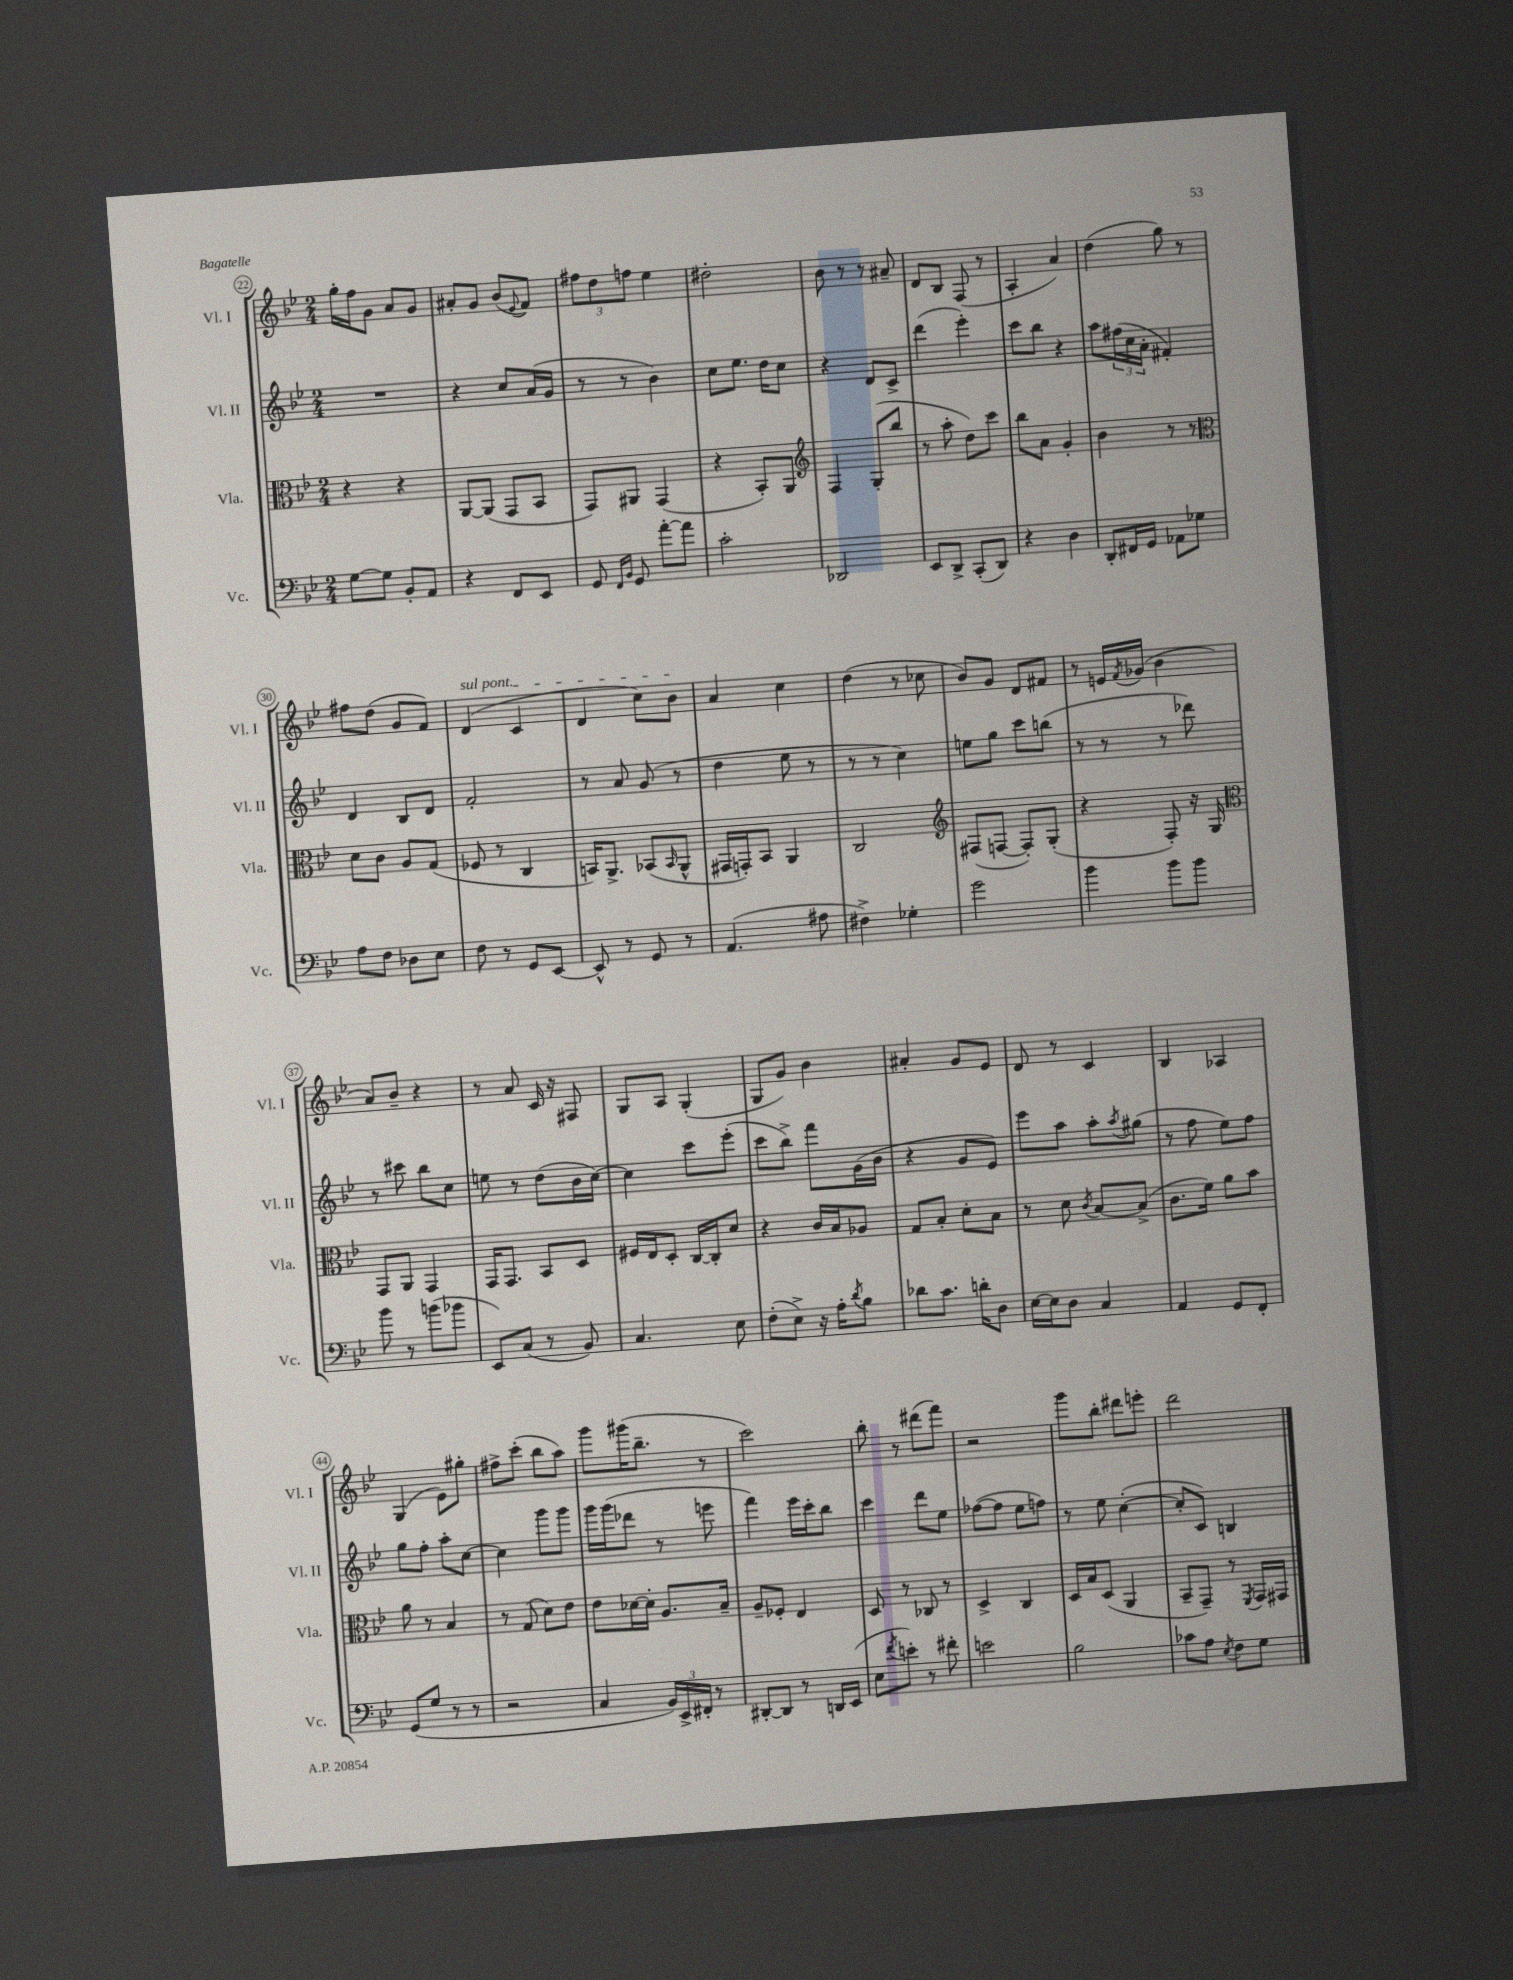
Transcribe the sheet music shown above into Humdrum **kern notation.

**kern	**kern	**kern	**kern
*staff4	*staff3	*staff2	*staff1
*clefF4	*clefC3	*clefG2	*clefG2
*k[b-e-]	*k[b-e-]	*k[b-e-]	*k[b-e-]
*M2/4	*M2/4	*M2/4	*M2/4
[8G\L	4r	2r	16gg'\LL
.	.	.	16ff\J
8G\]J	.	.	8g\J
8BB-'/L	4r	.	8a/L
8AA/J	.	.	8g/J
=	=	=	=
4r	[8AA/L	4r	8a#'/L
.	(8AA/]J	.	8g/J
8FF/L	8GG/L	8cc/L	(8b-/L
.	.	.	8qqe-/
8EE-/J	8BB-/J	(16a/L	8f/J)
.	.	16g/JJ	.
=	=	=	=
8GG/	8GG/L)	8r	12ff#\L
.	.	.	12dd\
16qqFF/LL	.	.	.
16qqBB-/JJ	.	.	.
8GG/	8AA#/J	8r	.
.	.	.	12ff\J
[8a'\L	(4GG/	4b-\)	4ee-\
8a\]J	.	.	.
=	=	=	=
2c'\	4r	8cc\L	2dd#'\
.	.	8.ee-\J	.
.	8BB-'/L)	.	.
.	.	16dd\LK	.
.	8AA/J	8cc\J	.
=	=	=	=
*	*clefG2	*	*
2DD-/	4F/	4r	8b-\
.	.	.	8r
.	(8G'/L	8d/L	8r
.	8bb-/J	8c^/J	8a#~/
=	=	=	=
8EE-/L	8r	(4ddd\	8d/L
8DD^/J	8aa'\	.	8B-/J
(8CC'/L	8dd\L)	4eee-'\)	(8F/
8DD/J)	8ccc\J	.	8r
=	=	=	=
4r	8bb-\L	8ccc\L	4A'/
.	8a\J	8bb-\J	.
4D\	4g'/	4r	4a/)
=	=	=	=
8DD'/L	4b-\	8aa\L	(4dd\
16FF#/L	.	(24ff#\L	.
.	.	24cc\	.
16GG/JJ	.	.	.
.	.	24a'\JJ	.
8AA-\L	8r	4f#'/)	8gg\)
8G-\J	8r	.	8r
=	=	=	=
*	*clefC3	*	*
8A\L	8d\L	4d/	8ff#\L
8F\J	8c\J	.	(8dd\J
8D-\L	8A/L	8B-/L	8g/L
8E-\J	(8G/J	8d/J	8f/J)
=	=	=	=
8F\	8F-/	2f'/	(4d/
8r	8r	.	.
8GG/L	4C/	.	4c/
[8EE-/J	.	.	.
=	=	=	=
8EE-^^/]	16BB/LK)	8r	4d/
.	8.AA^/J	.	.
8r	.	8a/	.
8GG/	(8BB-/L	(8g/	8cc\L)
.	16qqBB-/	.	.
8r	8AA^^/J	8r	8b-\J
=	=	=	=
(4.AA/	16GG#/LL	4dd\	4a/
.	16GG'/J)	.	.
.	8BB-/J	.	.
.	4AA/	8ee-\	4cc\
8A#\	.	8r	.
=	=	=	=
4F#^\)	2C/	8r	(4dd\
.	.	8r	.
4G-'\	.	4cc\)	8r
.	.	.	8cc-\
=	=	=	=
*	*clefG2	*	*
2g\	(8F#/L	8ee\L	8b-/L)
.	[8F/J	8gg\J	8g/J
.	8F'/]L)	8ccc\L	8d/L
.	(8G'/J	(8bb\J	8f#/J
=	=	=	=
4b-\	4r	8r	8r
.	.	8r	16e/LL
.	.	.	8qf/
.	.	.	(16g-/JJ
8b-\L	8F'/)	8r	4b-\
8b-\J	16r	8ddd-\)	.
.	16G/	.	.
=	=	=	=
*	*clefC3	*	*
8b-\	8GG/L	8r	8a/L)
8r	8AA/J	8ccc#\	8b-~/J
(8b\L	4GG/	8bb-\L	4r
8b-\J	.	8cc\J	.
=	=	=	=
8EE-/L)	16GG/LK	8ee\	8r
.	8.GG/J	.	.
(8C/J	.	8r	8a/
8r	8BB-/L	(8dd\L	16c/
.	.	.	16r
8BB-/)	8D/J	16b-\L	8F#/
.	.	[16cc\JJ)	.
=	=	=	=
4.C/	16F#/LL	4cc\]	8G/L
.	16E-/J	.	.
.	8D'/J	.	8A/J
.	[16C/LL	8ccc\L	(4G'/
.	16C'/]J	.	.
8E-\	8d/J	(8eee-'\J	.
=	=	=	=
(8F'\L	4r	8ccc\L	8G/L
8E-^\J)	.	8bb-^\J)	8g/J)
16r	16c/LL	8fff\L	4b-\
16A'\LK	16B-/J	.	.
8qd/	.	.	.
8B-\J	8A-/J	(16g\L	.
.	.	16b-\JJ	.
=	=	=	=
8d-\L	8G/L	4r	4a#'/
8.c\J	8B-'/J	.	.
.	8d'\L	8g/L	8g/L
16d'\LK	.	.	.
8D\J	8B-\J	8e-/J)	8e-/J
=	=	=	=
[16E-\LL	8r	8eee-\L	8d/
16E-\]J	.	.	.
8D\J	8d\	8aa\J	8r
.	8qc/	.	.
4C/	[8B-/L	8aa'\L	4c/
.	.	8qaa/	.
.	(8B-^/]J	(8gg#\J	.
=	=	=	=
4AA/	8.c\L	8r	4B-/
.	.	8ff\	.
.	16f\Jk)	.	.
8GG/L	8a\L	8ee-\L)	4A-/
8FF'/J	8b-\J	8ff\J	.
=	=	=	=
(8GG/L	8a\	8gg\L	(4G/
8G/J	8r	8ff'\J	.
8r	4B-/	8aa'\L	8e-\L)
8r	.	[8cc\J	8gg#'\J
=	=	=	=
2r	8r	4cc\]	8ff#^\L
.	(8G/	.	(8ccc'\J
.	8d\L)	8ggg\L	8bb-\L
.	8e-\J	8ggg\J	8aa\J)
=	=	=	=
4C/	8e-\L	16ggg\LL	8ggg\L
.	.	(16ggg\J	.
.	[16d-\L	8ddd-\J	(16ggg#\K
.	16d-'\]JJ	.	8.bb-~\J
24BB-/LL)	8.A/L	8r	.
24EE-^/	.	.	.
24FF#'/JJ	.	.	.
8r	.	8eee\	8r
.	16B-~/Jk	.	.
=	=	=	=
[8DD#'/L	8A~/L	4fff\)	2ccc\)
8DD#/]J	8F-'/J	.	.
8r	4E-/	16eee-\LL	.
.	.	16ccc'\J	.
16DD/LL	.	8bb-\J	.
(16EE-/JJ	.	.	.
=	=	=	=
8E-\L	8D/	4ccc\	8bb-'\
8qf/	.	.	.
8e'\J)	8r	.	8r
8r	8C-/	8ddd\L	(8ddd#\L
8f#'\	8r	8ee-\J	8fff\J)
=	=	=	=
2e\	4D^/	([8ff-\L	2r
.	.	8ff-\]J	.
.	4C/	8ee-\L	.
.	.	8ff\J)	.
=	=	=	=
2B-\	16D/LL	8r	8ggg\L
.	16B-/J	.	.
.	(8D/J	8ee-\	8bb-'\J
.	4AA/	([4cc'\	8ddd#\L
.	.	.	8eee'\J
=	=	=	=
8c-\L	8BB-~/L	8cc'/]L	2ddd\
8A\J	8GG~/J)	8c/J)	.
8qE-/	.	.	.
8F\L	8r	4B/	.
.	8qFF/	.	.
8G\J	16GG/LL	.	.
.	16GG#/JJ	.	.
==	==	==	==
*-	*-	*-	*-
